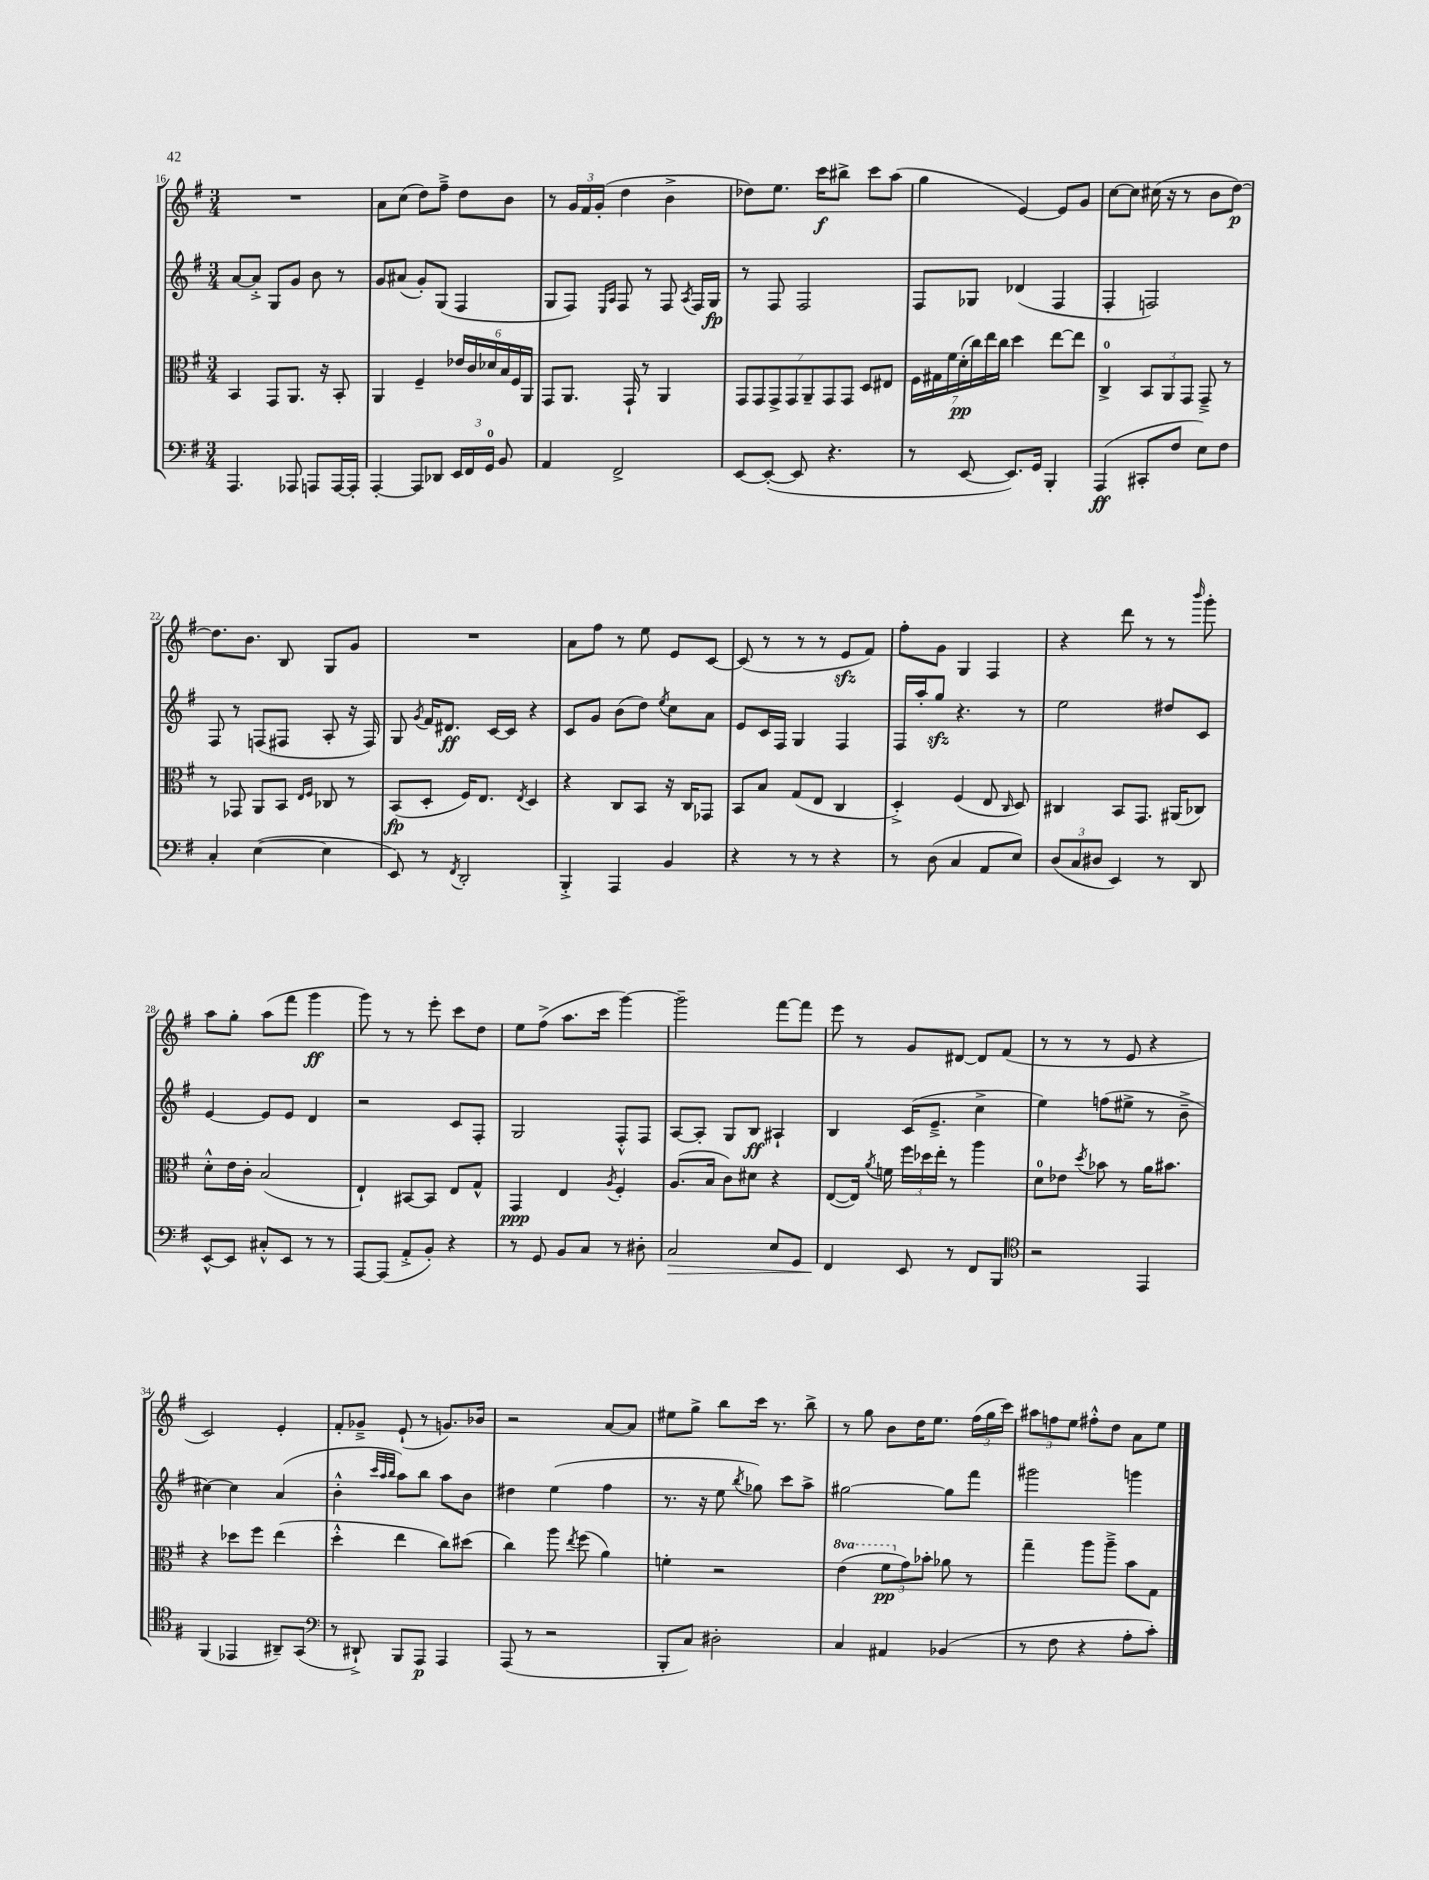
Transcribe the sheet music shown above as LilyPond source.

<<
\new StaffGroup <<
\new Staff = "s0" {
    \clef treble \key g \major \numericTimeSignature \time 3/4
    \autoBeamOff R2. |
    a'8[ c''8]( d''8[) fis''8]---> d''8[ b'8] |
    r8 \tuplet 3/2 { g'16[ fis'16 g'16]-.( } d''4 b'4-> |
    des''8[) e''8.] c'''16[\f bis''8]-> c'''8[ a''8]( |
    g''4 e'4~) e'8[ g'8] |
    c''8[~ c''8] cis''16( r16 r8 b'8[ d''8]~\p) |
    d''8.[ b'8.] b8 g8[ g'8] |
    R2. |
    a'8[ fis''8] r8 e''8 e'8[ c'8]~ |
    c'8( r8 r8 r8 e'8[\sfz fis'8]) |
    fis''8[-. g'8] g4 fis4 |
    r4 d'''8 r8 r8 \grace { b'''16 } g'''8-. |
    a''8[ g''8]-. a''8[( fis'''8] g'''4\ff |
    g'''8) r8 r8 e'''8-. c'''8[ d''8] |
    e''8[ fis''8]->( a''8.[ c'''16] g'''4~) |
    g'''2-- fis'''8[~ fis'''8] |
    e'''8 r8 g'8[ dis'8]~ dis'8[ fis'8]( |
    r8 r8 r8 e'8 r4 |
    c'2) e'4-. |
    fis'8[-. ges'8]---> e'8-!( r8 g'8.[) bes'16] |
    r2 a'8[~ a'8] |
    eis''8[ g''8]-> b''8[ c'''16] r8. b''8-> |
    r8 g''8 b'8[ d''16 e''8.] \tuplet 3/2 { fis''16[( g''16 c'''16]) } |
    \tuplet 3/2 { ais''8[ f''8 e''8] } fis''8[-.-^ d''8] a'8[ e''8] \bar "|." |
}
\new Staff = "s1" {
    \clef treble \key g \major \numericTimeSignature \time 3/4
    \autoBeamOff a'8[~ a'8]-.-> g8[ g'8] b'8 r8 |
    g'8[ ais'8]( g'8[-.) g8]( fis4 |
    g8[ fis8]) \grace { e16[ a16] } fis8 r8 fis8 \acciaccatura { a8 } fis16[ g16]\fp |
    r8 fis8 fis2 |
    fis8[ ges8] des'4( fis4 |
    fis4-. f2) |
    fis8 r8 f8[( fis8] a8-. r16 fis16) |
    g8 \acciaccatura { g'8 } fis'16[ dis'8.]\ff c'16[~ c'16] r4 |
    c'8[ g'8] b'8[( d''8]) \acciaccatura { e''8 } c''8[ a'8] |
    e'8[ c'16 fis16] g4 fis4 |
    fis16[ a''16-. g''8]\sfz r4. r8 |
    e''2 dis''8[ c'8] |
    e'4~ e'8[ e'8] d'4 |
    r2 c'8[ fis8]-. |
    g2 fis8[-.-^ fis8] |
    a8[~ a8]-. g8[ b8]\ff ais4-! |
    b4 c'16[( e'8.]---> c''4-> |
    e''4) f''8[( eis''8]-> r8 b'8---> |
    cis''4~) cis''4 a'4( |
    b'4-.-^ \grace { c'''32[ a''32 b''32] } a''8[) b''8] a''8[ b'8] |
    dis''4 e''4( fis''4 |
    r8. r16 e''8 \acciaccatura { b''8 } ges''8) c'''8[ a''8]-> |
    gis''2~ gis''8[ fis'''8] |
    gis'''2 g'''4 \bar "|." |
}
\new Staff = "s2" {
    \clef alto \key g \major \numericTimeSignature \time 3/4 \set Staff.ottavationMarkups = #ottavation-simple-ordinals
    \autoBeamOff b,4 g,8[ a,8.] r16 b,8-. |
    a,4 fis4-- \tuplet 6/4 { ees'16[ c'16 des'16 b16 fis16 a,16] } |
    g,8[ a,8.] g,16-! r8 a,4 |
    \tuplet 7/4 { g,8[ g,8 g,8-> g,8 a,8-- g,8 g,8] } d8[ eis8] |
    \tuplet 7/4 { fis16[ gis16 fis'16 d'16-.\pp( c''16) e''16 c''16] } d''4 e''8[~ e''8] |
    c4-0-> \tuplet 3/2 { b,8[ a,8 g,8] } g,8---> r8 |
    r8 ges,8 a,8[ b,8] \grace { e16[ fis16] } ces8 r8 |
    b,8[\fp( d8]-. fis16[) e8.] \acciaccatura { e8 } d4 |
    r4 c8[ b,8] r16 c16[ ges,8] |
    b,8[ b8] g8[( e8] c4 |
    d4-.->) fis4( e8 \grace { c16 } d8) |
    cis4 b,8[ g,8.] ais,16[( ces8]) |
    d'8[-.-^ e'16 c'16]-. b2( |
    e4-!) bis,8[~ bis,8] e8[ g8]-^ |
    g,4\ppp e4 \acciaccatura { a8 } fis4-. |
    a8.[( b16] c'8[) dis'8] r4 |
    e8[~( e16]) \acciaccatura { a'8 } f'16 \tuplet 3/2 { fis''16[ des''16 e''16]-. } r8 a''4 |
    d'8[-0 ees'8] \acciaccatura { d''8 } bes'8 r8 a'16[ bis'8.] |
    r4 des''8[ fis''8] e''4( |
    d''4-.-^ e''4 c''8[) dis''8]( |
    c''4) a''8 \acciaccatura { e''8 } fis''8( a'4) |
    f'4-. r2 |
    \ottava #1 e''4( \tuplet 3/2 { fis''8[\pp \ottava #0 g'8) bes'8]-. } aes'8 r8 |
    g''4-- a''8[ a''8]---> b'8[ g8] \bar "|." |
}
\new Staff = "s3" {
    \clef bass \key g \major \numericTimeSignature \time 3/4
    \autoBeamOff a,,4. aes,,8 a,,8[ a,,16~ a,,16]-. |
    a,,4~-. a,,8[ des,8] \tuplet 3/2 { e,16[ fis,16 g,16]-0 } b,8 |
    a,4 fis,2-> |
    e,8[~ e,8]~-.( e,8 r4. |
    r8 e,8~ e,8.[) g,16] b,,4-. |
    a,,4\ff( cis,8[-. fis8] e8[) fis8] |
    c4-. e4~( e4 |
    e,8) r8 \acciaccatura { fis,8 } d,2-. |
    b,,4-.-> a,,4 b,4 |
    r4 r8 r8 r4 |
    r8 d8( c4 a,8[ e8]) |
    \tuplet 3/2 { d8[( c8 dis8] } e,4) r8 d,8 |
    e,8[~-^ e,8] cis8[-.-^ e,8] r8 r8 |
    a,,8[~ a,,8]( a,8[-.-> b,8]-.) r4 |
    r8 g,8 b,8[ c8] r8 dis8-. |
    c2\> e8[ g,8] |
    fis,4\! e,8 r8 fis,8[ b,,8] |
    \clef tenor r2 e,4 |
    fis,4( ees,4 ais,8[--) g,8]( |
    \clef bass r8 dis,8-!->) b,,8[ a,,8]\p a,,4 |
    a,,8( r8 r2 |
    b,,8[-. c8]) dis2-. |
    c4 ais,4 bes,4( |
    r8 fis8 r4 a8[-. c'8]-.) \bar "|." |
}
>>
>>
\layout { \context { \Score currentBarNumber = #16 } }
